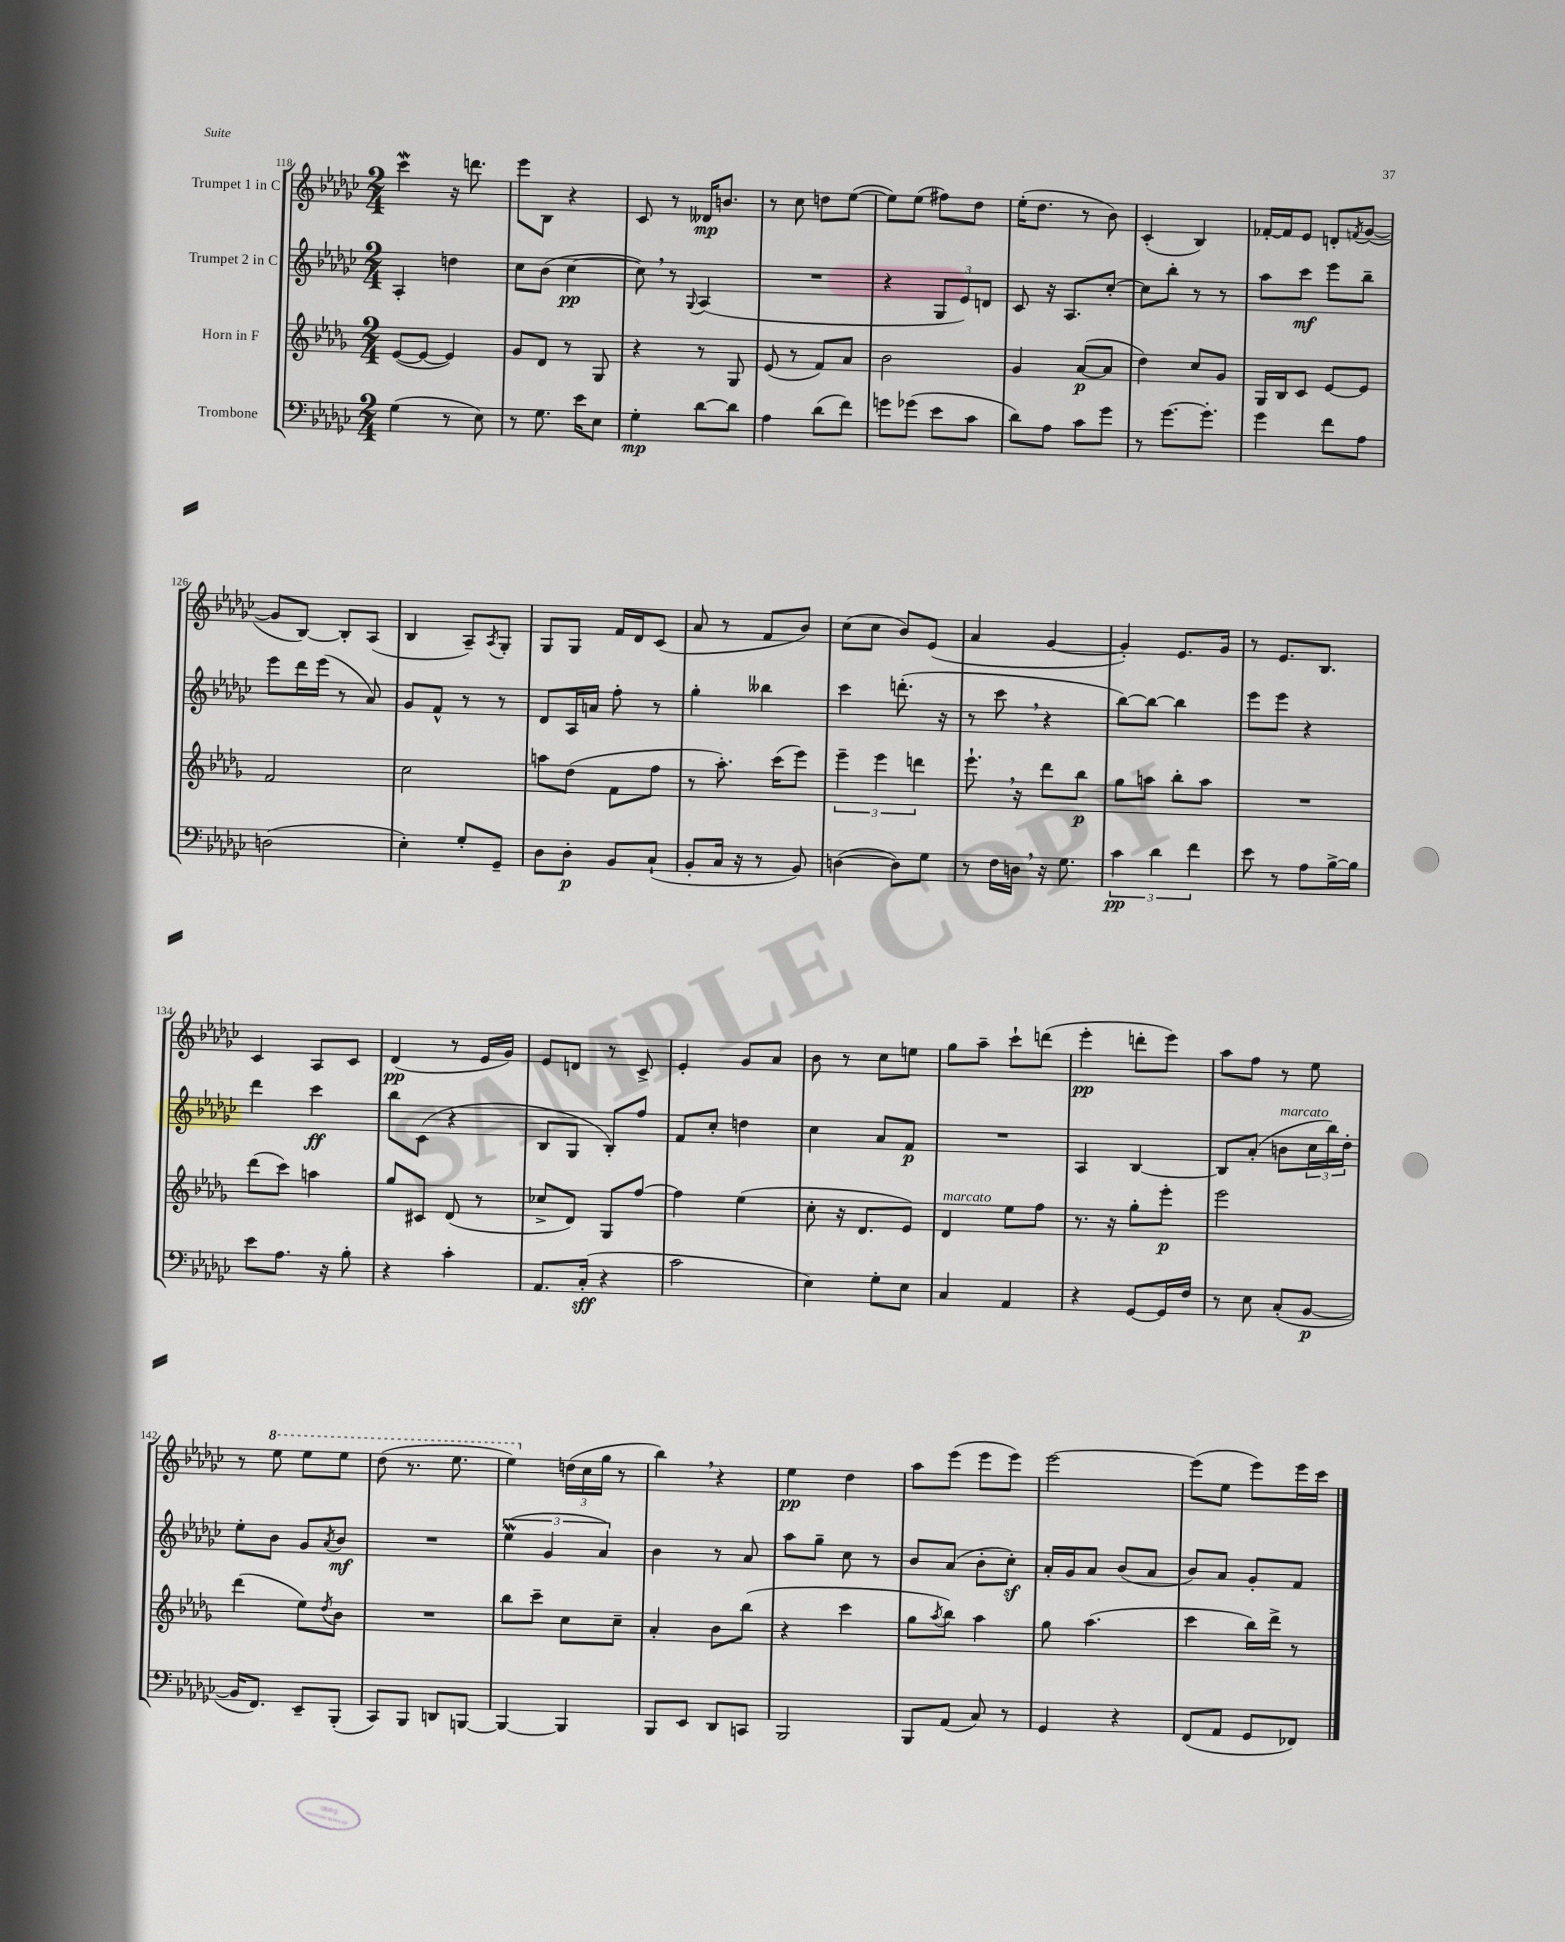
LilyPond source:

<<
\new StaffGroup <<
\new Staff = "s0" \with { instrumentName = "Trumpet 1 in C" } {
    \clef treble \key ges \major \numericTimeSignature \time 2/4
    ces'''4\mordent r16 d'''8. |
    ees'''8 bes8 r4 |
    ces'8 r8 deses'16\mp b'8. |
    r8 ces''8 d''8 ees''8~( |
    ees''8) ees''8( fis''8) des''8 |
    ees''16-.( des''8. r8 bes'8) |
    ces'4-.( bes4) |
    fes'16~-. fes'16 ees'8 d'8-. \acciaccatura { f'8 } ges'8~( |
    ges'8 bes8~) bes8-. aes8( |
    bes4 aes8--) \acciaccatura { aes8 } ges8-. |
    ges8 ges8 f'16 des'16 ces'8( |
    aes'8 r8 f'8 bes'8) |
    ces''8( ces''8 bes'8) ees'8( |
    aes'4 ges'4~ |
    ges'4-.) ees'8. ges'16 |
    r8 ees'8. bes8. |
    ces'4 aes8 ces'8 |
    des'4\pp( r8 ees'16 ges'16) |
    ees'8 d'8 r8 ces'8-> |
    ees'4-. ges'8 aes'8 |
    bes'8 r8 ces''8 e''8 |
    ges''8 aes''8-- ces'''8-! d'''8( |
    ees'''4-.\pp d'''8-. ees'''8) |
    aes''8 f''8 r8 ees''8 |
    r8 \ottava #1 ees'''8 ees'''8 ees'''8 |
    des'''8( r8. ees'''8. |
    ees'''4) \ottava #0 \tuplet 3/2 { d''16( ces''16 ges''16 } r8 |
    bes''4) \breathe r4 |
    ees''4\pp des''4 |
    aes''8 ees'''8( ees'''8 ees'''8) |
    ees'''2~ |
    ees'''8( ees''8 ees'''8) ees'''16 ces'''16 \bar "|." |
}
\new Staff = "s1" \with { instrumentName = "Trumpet 2 in C" } {
    \clef treble \key ges \major \numericTimeSignature \time 2/4
    aes4-. d''4 |
    ces''8 bes'8( ces''4~\pp |
    ces''8) \breathe r8 \appoggiatura { ges8 } aes4( |
    R2 |
    r4 \tuplet 3/2 { ges8 ees'8) d'8 } |
    ces'8 r16 aes8. ces''8~-. |
    ces''8 bes''8-. r8 r8 |
    aes''8 ces'''8\mf ees'''8 bes''8-- |
    ees'''8 des'''16 ees'''16( r8 aes'8) |
    ges'8 f'8-^ r8 r8 |
    des'8 aes16 a'16 f''8-. r8 |
    ges''4-. beses''4 |
    ces'''4 d'''8.-.( r16 |
    r8 ces'''8 \breathe r4 |
    bes''8~) bes''8~ bes''4 |
    ees'''8 ees'''8 r4 |
    des'''4 ces'''4\ff |
    bes''8 ces'8( r4 |
    bes8 ges8 bes8-.) f''8 |
    f'8 ces''8-. d''4 |
    ces''4 aes'8 f'8\p |
    R2 |
    aes4 bes4~ |
    bes8 aes'8-.( b'8^\markup { \italic "marcato" } \tuplet 3/2 { ces''16 bes''16) des''16-. } |
    ees''8-. bes'8 ges'8 \acciaccatura { aes'8 } bes'8\mf |
    R2 |
    \tuplet 3/2 { ees''4\mordent( ges'4 aes'4) } |
    bes'4 r8 aes'8 |
    aes''8 ges''8-- ces''8 r8 |
    bes'8 aes'8( bes'8-. ces''8-.\sf) |
    aes'16-. ges'16 aes'8 bes'8( aes'8 |
    bes'8) aes'8 ges'8-. f'8 \bar "|." |
}
\new Staff = "s2" \with { instrumentName = "Horn in F" } {
    \clef treble \key des \major \numericTimeSignature \time 2/4
    ees'8~( ees'8~ ees'4) |
    ges'8 des'8 r8 ges8 |
    r4 r8 ges8 |
    ees'8( r8 f'8) aes'8 |
    bes'2 |
    ges'4 aes'8~\p( aes'8 |
    des''4) c''8 ges'8 |
    ges16 bes16 c'8 ees'8~ ees'8 |
    f'2 |
    c''2 |
    a''8 des''8( f'8 f''8 |
    r8 aes''8.-.) c'''16( ees'''8) |
    \tuplet 3/2 { ees'''4-- ees'''4 d'''4 } |
    ees'''8.-! \breathe r16 des'''8 bes''8\p |
    ges''8 a''8 bes''8-. a''8 |
    R2 |
    des'''8( c'''8) a''4 |
    ges''8 cis'8 des'8( r8 |
    ces''8-> des'8) ges8 f''8~ |
    f''4 ees''4( |
    c''8-. r16 des'8. ees'8) |
    des'4^\markup { \italic "marcato" } ees''8 f''8 |
    r8. r16 ges''8-. ees'''8-.\p |
    ees'''2 |
    des'''4( ees''8) \acciaccatura { des''8 } bes'8 |
    R2 |
    bes''8 c'''8-- c''8 c''8-- |
    aes'4-. bes'8 bes''8( |
    r4 c'''4 |
    ges''8 \acciaccatura { aes''8 } bes''8) aes''4 |
    ges''8 aes''4.( |
    c'''4 bes''16) des'''16-> r8 \bar "|." |
}
\new Staff = "s3" \with { instrumentName = "Trombone" } {
    \clef bass \key ges \major \numericTimeSignature \time 2/4
    ges4( r8 ees8) |
    r8 ges8. ees'16 ees8 |
    ges4-.\mp des'8~ des'8 |
    aes4 des'8( f'8) |
    g'8 ges'8( ees'8 ces'8 |
    des'8) aes8 ces'8 ges'8 |
    r8 ges'8.~ ges'8.-. |
    ges'4 f'8 aes8 |
    d2( |
    ees4-.) ges8-. ges,8-- |
    des8 des8-.\p bes,8 ces8-!( |
    bes,8-. ces16 r16 r8 bes,8) |
    d4~( d8) ges8 |
    r8 f16 d16 \breathe r16 ges8. |
    \tuplet 3/2 { ces'4\pp des'4 f'4 } |
    ees'8 r8 aes8 bes16~-> bes16 |
    ees'8 aes8. r16 bes8-. |
    r4 ces'4-. |
    aes,8. ces16-.\sff( r4 |
    ces'2 |
    ees4) ges8-. ees8 |
    ces4 aes,4 |
    r4 ges,8~ ges,16 f16 |
    r8 ees8 ces8-.( bes,8~\p |
    bes,16 f,8.) ees,8-- bes,,8-.( |
    ces,8) bes,,8 d,8 b,,8~ |
    b,,4~ b,,4 |
    bes,,8 ees,8 des,8 c,8 |
    bes,,2 |
    bes,,8 aes,8( ces8) r8 |
    ges,4 r4 |
    f,8( aes,8 ges,8 fes,8) \bar "|." |
}
>>
>>
\layout { \context { \Score currentBarNumber = #118 } }
